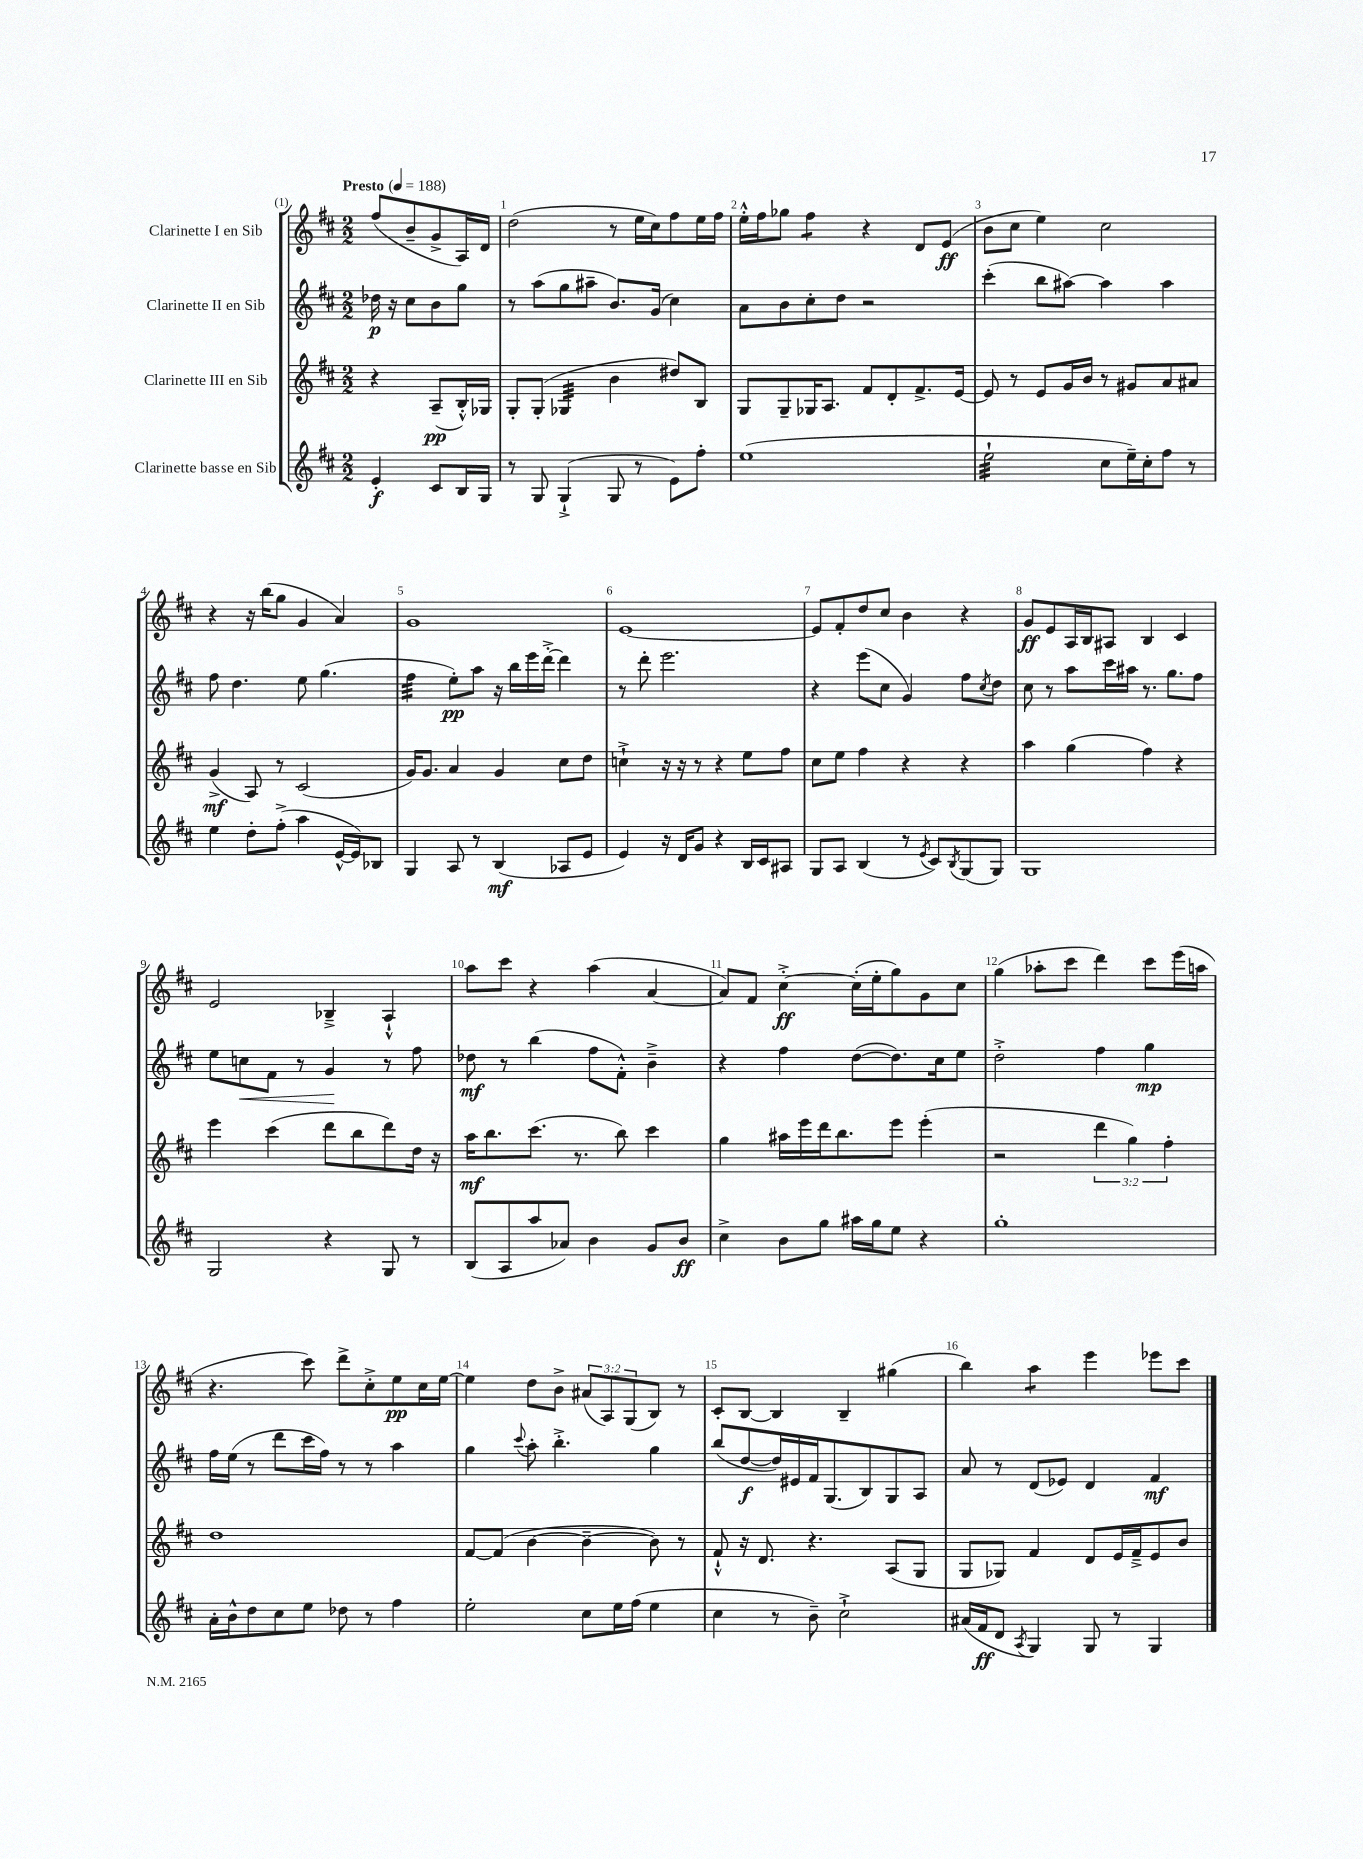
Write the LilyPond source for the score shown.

<<
\new StaffGroup <<
\new Staff = "s0" \with { instrumentName = "Clarinette I en Sib" } {
    \clef treble \key d \major \numericTimeSignature \time 2/2 \override Staff.TupletNumber.text = #tuplet-number::calc-fraction-text \partial 2 \tempo "Presto" 4 = 188
    fis''8( b'8-- g'8-> a16) d'16 |
    d''2( r8 e''16 cis''16) fis''8 e''16 fis''16 |
    e''16-.-^ fis''16 ges''8 fis''4:8 r4 d'8 e'8\ff( |
    b'8 cis''8 e''4) cis''2 |
    r4 r16 b''16( g''8 g'4 a'4) |
    g'1 |
    e'1~ |
    e'8 fis'8-. d''8 cis''8 b'4 r4 |
    g'8\ff e'8 a16 b16 ais8 b4 cis'4 |
    e'2 bes4---> a4-!-^ |
    a''8 cis'''8 r4 a''4( a'4~ |
    a'8) fis'8 cis''4~-.->\ff cis''16-.( e''16-. g''8) g'8 cis''8 |
    g''4( aes''8-. cis'''8 d'''4) cis'''8 e'''16( a''16 |
    r4. cis'''8) d'''8-> cis''8-.-> e''8\pp cis''16 e''16~ |
    e''4 d''8 b'8-> \tuplet 3/2 { ais'8( a8) g8( } b8) r8 |
    cis'8-. b8~ b4 b4-- gis''4( |
    b''4) a''4:8 e'''4 ees'''8 cis'''8 \bar "|." |
}
\new Staff = "s1" \with { instrumentName = "Clarinette II en Sib" } {
    \clef treble \key d \major \numericTimeSignature \time 2/2 \partial 2
    des''16\p r16 cis''8 b'8 g''8 |
    r8 a''8( g''8 ais''8-- b'8.) g'16( cis''4) |
    a'8 b'8 cis''8-. d''8 r2 |
    cis'''4-.( b''8 ais''8~) ais''4 ais''4 |
    fis''8 d''4. e''8 g''4.( |
    fis''4:32 e''8-.\pp) a''8 r16 b''16 e'''16 d'''16~-.-> d'''4 |
    r8 d'''8-. e'''2. |
    r4 e'''8( cis''8 g'4) fis''8 \acciaccatura { cis''8 } d''8 |
    cis''8 r8 a''8 cis'''16 ais''16 r8. g''8. fis''8 |
    e''8 c''8\< fis'8 r8 g'4\! r8 fis''8 |
    des''8\mf r8 b''4( fis''8 fis'8-.-^) b'4---> |
    r4 fis''4 d''8~( d''8.) cis''16 e''8 |
    d''2-.-> fis''4 g''4\mp |
    fis''16 e''16( r8 d'''8 cis'''16 fis''16) r8 r8 a''4 |
    g''4 \appoggiatura { cis'''8 } a''8-. b''4.-.-> g''4 |
    b''8( d''8~\f d''16) eis'16 fis'16 g8.( b8) g8 a8 |
    a'8 r8 d'8( ees'8) d'4 fis'4\mf \bar "|." |
}
\new Staff = "s2" \with { instrumentName = "Clarinette III en Sib" } {
    \clef treble \key d \major \numericTimeSignature \time 2/2 \override Staff.TupletNumber.text = #tuplet-number::calc-fraction-text \partial 2
    r4 a8--\pp( b16-.-^) ges16 |
    g8-. g8-.( ges4:32 b'4 dis''8) b8 |
    g8 g8-- ges16 a8. fis'8 d'8-. fis'8.-> e'16~ |
    e'8 r8 e'8 g'16 b'16 r8 gis'8 a'8 ais'8 |
    g'4->\mf( a8) r8 cis'2( |
    g'16) g'8. a'4 g'4 cis''8 d''8 |
    c''4-!-> r16 r16 r8 r4 e''8 fis''8 |
    cis''8 e''8 fis''4 r4 r4 |
    a''4 g''4( fis''4) r4 |
    e'''4 cis'''4( d'''8 b''8 d'''8) d''16 r16 |
    a''16\mf b''8. cis'''8.( r8. b''8) cis'''4 |
    g''4 ais''16 e'''16 d'''16 b''8. e'''8 e'''4-.( |
    r2 \tuplet 3/2 { d'''4 g''4) fis''4-. } |
    d''1 |
    fis'8~ fis'8( b'4~ b'4~-- b'8) r8 |
    fis'8-!-^ r16 d'8. r4. a8( g8 |
    g8 ges8) fis'4 d'8 e'16 fis'16---> e'8 b'8 \bar "|." |
}
\new Staff = "s3" \with { instrumentName = "Clarinette basse en Sib" } {
    \clef treble \key d \major \numericTimeSignature \time 2/2 \partial 2
    e'4-.\f cis'8 b16 g16 |
    r8 g8 g4-!->( g8 r8 e'8) fis''8-. |
    e''1( |
    e''2:32-! cis''8 e''16--) cis''16-. fis''8 r8 |
    e''4 d''8-. fis''8-.->( a''4 e'16~-^ e'16) bes8 |
    g4 a8 r8 b4\mf( aes8 e'8 |
    e'4) r16 d'16 g'8 r4 b16 cis'16 ais8 |
    g8 a8 b4( r8 \acciaccatura { e'8 } cis'8) \acciaccatura { b8 } g8( g8) |
    g1 |
    g2 r4 g8 r8 |
    b8( a8 a''8 aes'8) b'4 g'8 b'8\ff |
    cis''4-> b'8 g''8 ais''16 g''16 e''8 r4 |
    g''1-. |
    a'16-. b'16-^ d''8 cis''8 e''8 des''8 r8 fis''4 |
    e''2-. cis''8 e''16 fis''16( e''4 |
    cis''4 r8 b'8--) cis''2-!-> |
    ais'16( fis'16\ff d'8 \acciaccatura { a8 } g4) g8 r8 g4 \bar "|." |
}
>>
>>
\layout { \context { \Score \override BarNumber.break-visibility = ##(#f #t #t) barNumberVisibility = #all-bar-numbers-visible } }
